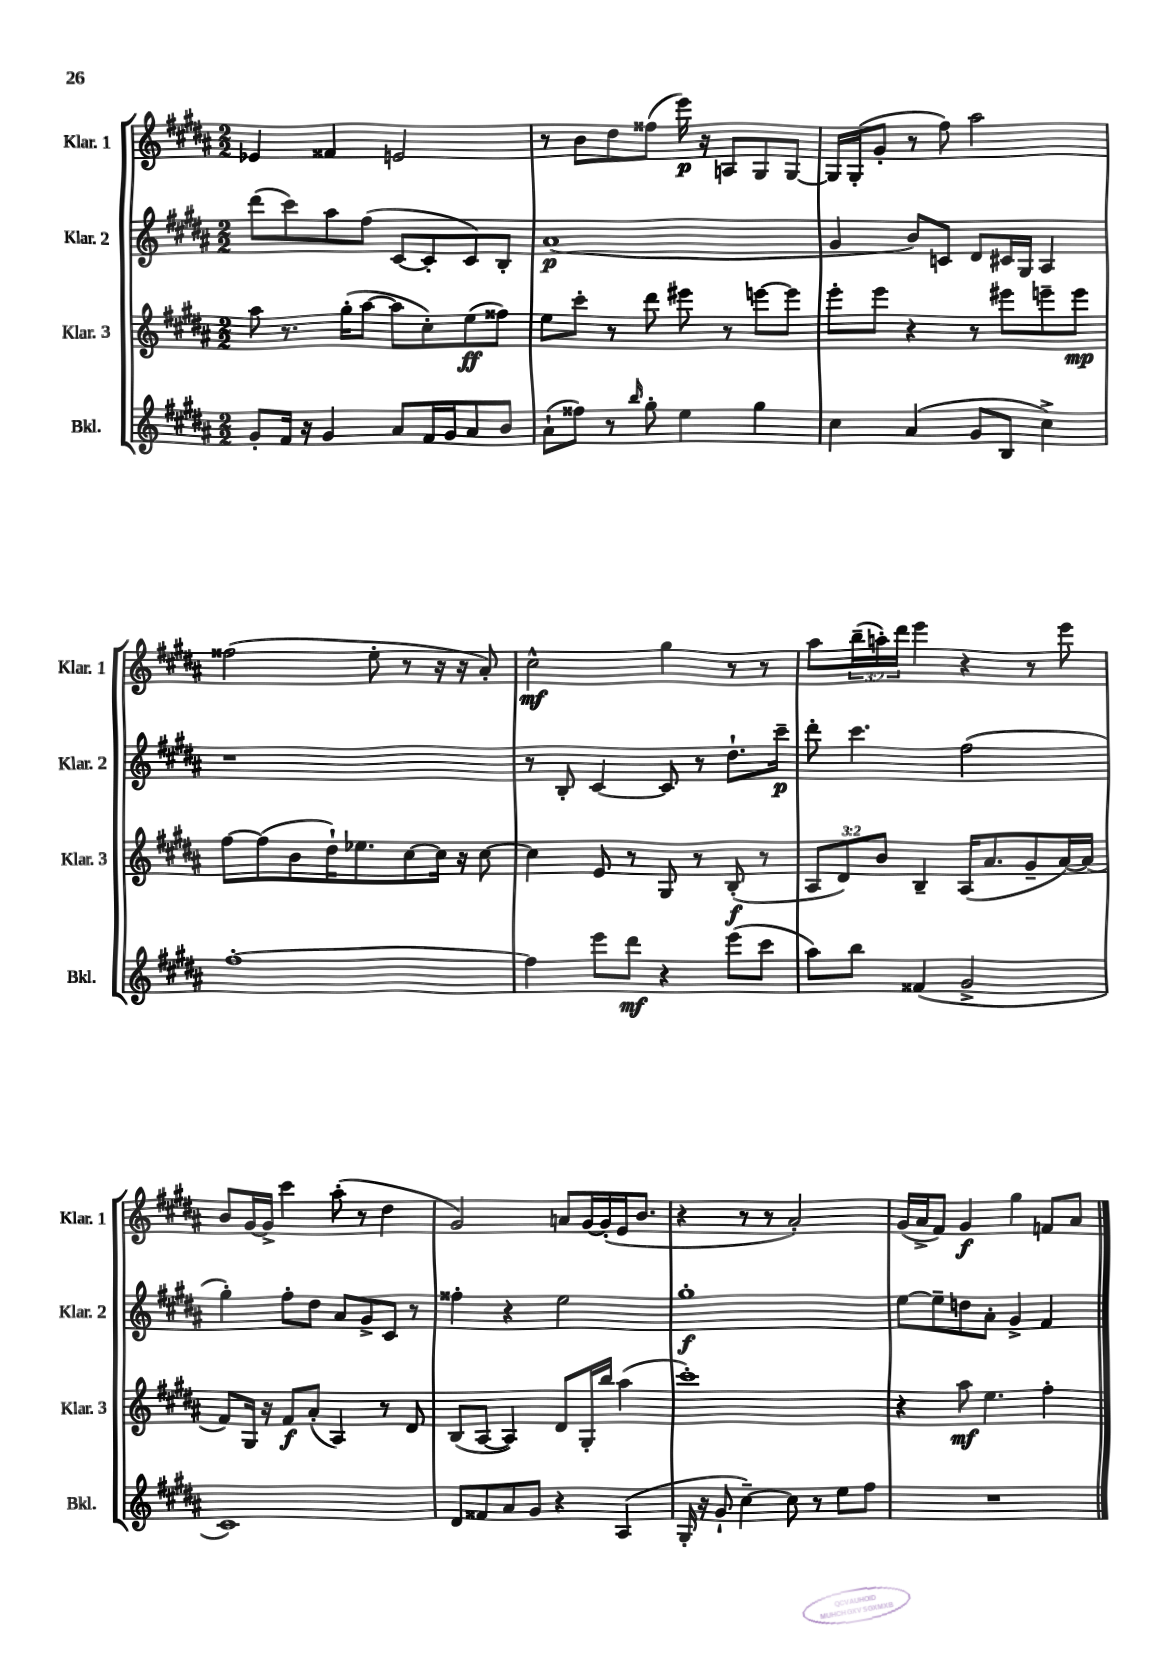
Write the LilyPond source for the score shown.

<<
\new StaffGroup <<
\new Staff = "s0" \with { instrumentName = "Klar. 1" shortInstrumentName = "Klar. 1" } {
    \clef treble \key b \major \numericTimeSignature \time 2/2 \override Staff.TupletNumber.text = #tuplet-number::calc-fraction-text
    ees'4 fisis'4 e'2 |
    r8 b'8 dis''8 fisis''8( e'''16\p) r16 a8 gis8 gis8~ |
    gis16 gis16-.( gis'8-. r8 fis''8) ais''2 |
    fisis''2( e''8-. r8 r16 r16 ais'8-.) |
    cis''2-^\mf gis''4 r8 r8 |
    ais''8 \tuplet 3/2 { b''16--( a''16-.) dis'''16 } e'''4 r4 r8 e'''8 |
    b'8 gis'16~ gis'16-> cis'''4 ais''8-.( r8 dis''4 |
    gis'2) a'8 gis'16~ gis'16-.( e'16 b'8. |
    r4 r8 r8 ais'2-.) |
    gis'16( ais'16-> fis'8) gis'4\f gis''4 f'8 ais'8 \bar "|." |
}
\new Staff = "s1" \with { instrumentName = "Klar. 2" shortInstrumentName = "Klar. 2" } {
    \clef treble \key b \major \numericTimeSignature \time 2/2
    dis'''8( cis'''8) ais''8 fis''8( cis'8~ cis'8-. cis'8) b8-. |
    ais'1\p( |
    gis'4 b'8) c'8 dis'8 cis'16 gis16 ais4 |
    r1 |
    r8 b8-. cis'4~ cis'8 r8 dis''8.-! cis'''16--\p |
    dis'''8-. cis'''4. fis''2( |
    gis''4-.) fis''8-. dis''8 ais'8 gis'8-> cis'8 r8 |
    fisis''4-. r4 e''2 |
    gis''1-.\f |
    e''8~ e''8-- d''8 ais'8-. gis'4-> fis'4 \bar "|." |
}
\new Staff = "s2" \with { instrumentName = "Klar. 3" shortInstrumentName = "Klar. 3" } {
    \clef treble \key b \major \numericTimeSignature \time 2/2 \override Staff.TupletNumber.text = #tuplet-number::calc-fraction-text
    ais''8 r8. gis''16-.( ais''8~ ais''8 cis''8-.) e''8\ff( fisis''8) |
    e''8 cis'''8-. r8 dis'''8 eis'''8 r8 e'''8~ e'''8 |
    e'''8-. e'''8 r4 r8 eis'''8 e'''8-- e'''8\mp |
    fis''8~ fis''8( b'8 dis''16-!) ees''8. cis''8~ cis''16 r16 cis''8~ |
    cis''4 e'8 r8 gis8 r8 b8-.\f( r8 |
    \tuplet 3/2 { ais8 dis'8) b'8 } b4-- ais16( ais'8. gis'8-- ais'16~) ais'16( |
    fis'8) gis16 r16 fis'8\f ais'8-.( ais4) r8 dis'8 |
    b8( ais8~ ais4) dis'8 gis16-. b''16 ais''4( |
    cis'''1-.) |
    r4 ais''8\mf e''4. fis''4-. \bar "|." |
}
\new Staff = "s3" \with { instrumentName = "Bkl." shortInstrumentName = "Bkl." } {
    \clef treble \key b \major \numericTimeSignature \time 2/2
    gis'8-. fis'16 r16 gis'4 ais'8 fis'16 gis'16 ais'8 b'8 |
    ais'8-!( fisis''8) r8 \grace { b''16 } gis''8-. e''4 gis''4 |
    cis''4 ais'4( gis'8 b8 cis''4->) |
    fis''1~-. |
    fis''4 e'''8 dis'''8\mf r4 e'''8( cis'''8 |
    ais''8) b''8 fisis'4( gis'2-> |
    cis'1) |
    dis'8 fisis'8 ais'8 gis'8 r4 ais4( |
    gis16-. r16 gis'8-! cis''4~--) cis''8 r8 e''8 fis''8 |
    R1 \bar "|." |
}
>>
>>
\layout { \context { \Score \remove "Bar_number_engraver" } }
